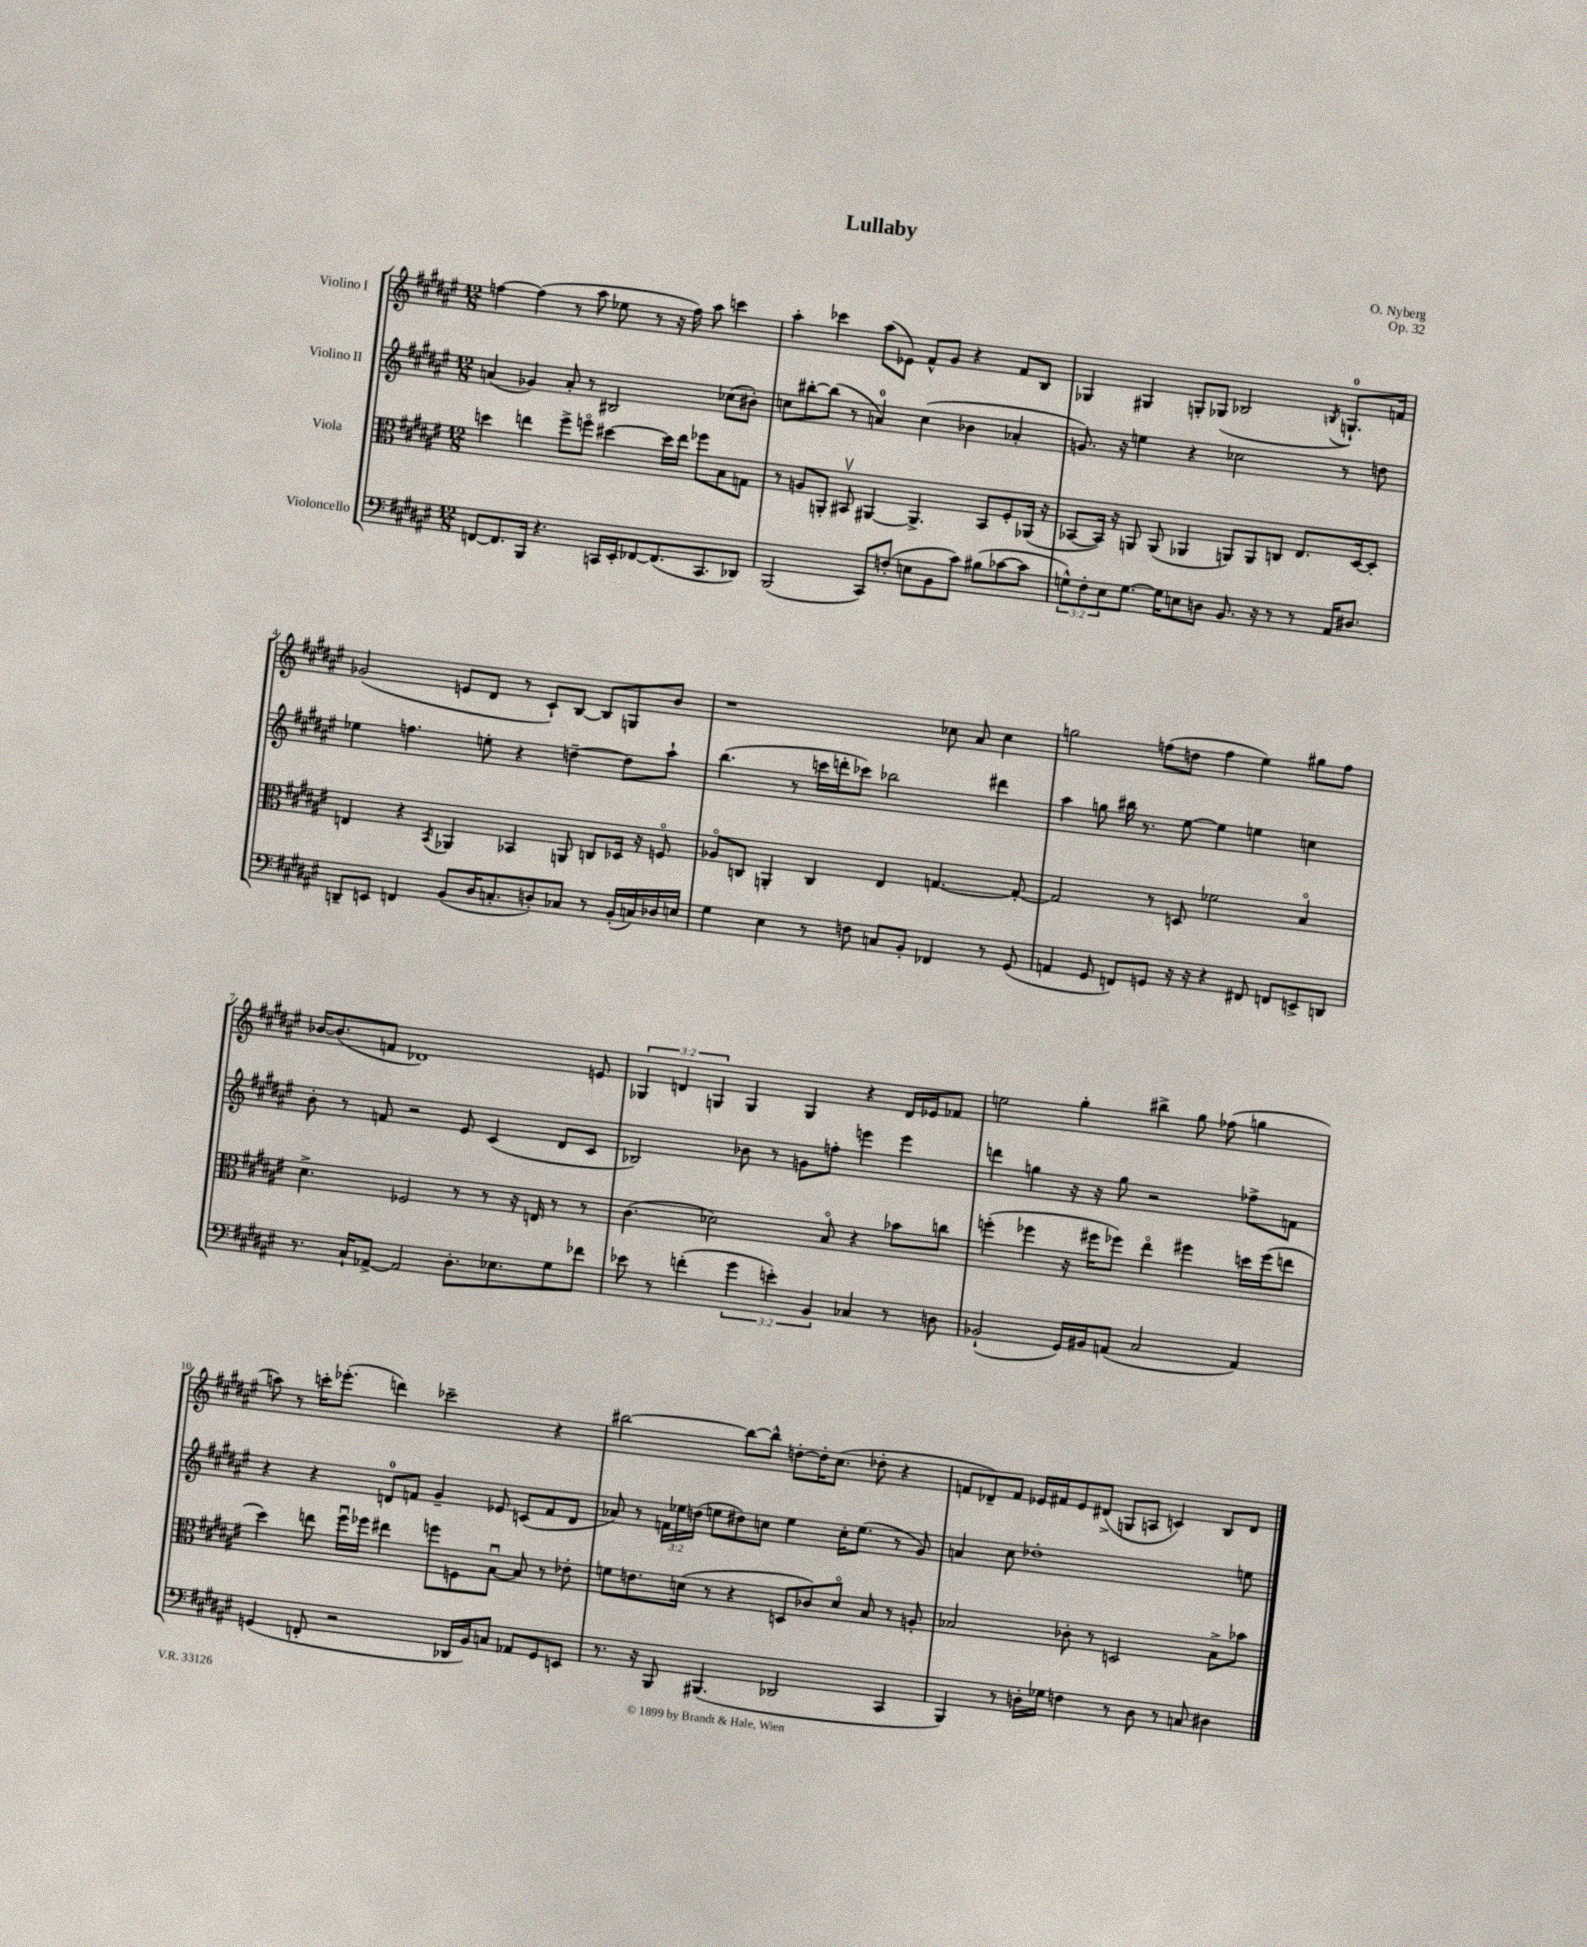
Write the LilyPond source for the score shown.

\header { title = "Lullaby" composer = "O. Nyberg" opus = "Op. 32" }
<<
\new StaffGroup <<
\new Staff = "s0" \with { instrumentName = "Violino I" } {
    \clef treble \key fis \major \numericTimeSignature \time 12/8 \override Staff.TupletNumber.text = #tuplet-number::calc-fraction-text
    f''4~ f''4( r8 ais''8 ees''8 r8 r16 f''16) ais''8 c'''4 |
    ais''4-. ces'''4 ais''8( ees'8) fis'8-^ gis'8 r4 fis'8 b8 |
    ges4 gis4 g8-. ges8( bes2 \acciaccatura { b8 } g8.-0-!) f'16 |
    ges'2( e'8 dis'8 r8 cis'8-!) b8~ b8 g8 b'8 |
    r1 ces''8 ais'8 ces''4 |
    g''2 f''8( d''8 f''4 eis''4) gis''8 f''8 |
    bes'16~ bes'8.( f'8 des'1) e'8 |
    \tuplet 3/2 { ges4 d'4 g4 } g4 g4 r4 d'16 ees'16 fes'8 |
    e''2 gis''4-. bis''4-> gis''8 fes''8( g''4 |
    a''8) r8 c'''16-. ees'''8.-.( d'''4) ces'''2-- r4 |
    bis''2~ bis''8~ bis''8-^ d''8~-. d''16-. cis''8.( des''8-. r4 |
    f'8 des'8--) f'8 ees'16 fis'16 ees'8 dis'8->( g8 a8 c'4) b8 dis'8 \bar "|." |
}
\new Staff = "s1" \with { instrumentName = "Violino II" } {
    \clef treble \key fis \major \numericTimeSignature \time 12/8 \override Staff.TupletNumber.text = #tuplet-number::calc-fraction-text
    a'4( ges'4) a'8-. r8 bis2 ces''8( bis'8-.) |
    c''8 bis''8~-. bis''8( r8 a'4-0) c''4( bes'4 aes'4-. |
    g'8.) r16 e''4 r4 ces''2 r8 d''8 |
    ees''4 f''4. e''8-. r4 d''4~-- d''8 ais''8-! |
    b''4.( r8 c'''16 d'''16-. ces'''8) bes''2 dis'''4 |
    ais''4 g''8 bis''16 r8. eis''8~ eis''4 e''4 c''4 |
    b'8-. r8 f'8 r2 eis'8 cis'4( dis'8 cis'8 |
    bes2) bes'8 r8 g'8 f''8-. e'''4 e'''4 |
    d'''4 g''4 r16 r16 g''8 r2 fes''8-> f'8 |
    r4 r4 d'8-0 f'8 gis'4-- ees'8 c'8( f'8 d'8 |
    aes'8) r8 \tuplet 3/2 { f'16 ees''16 d''16( } e''8 dis''8) c''8 e''4 c''16-. e''8.( r8 gis'8) |
    a'4 cis''8 des''1-. e''8 \bar "|." |
}
\new Staff = "s2" \with { instrumentName = "Viola" } {
    \clef alto \key fis \major \numericTimeSignature \time 12/8
    d''4 e''4 fis''8-> f''8\flageolet dis''4~ dis''16 e''16 fes''8 b8 g8 |
    r8 a8 a,8-. bis,8\upbow ais,4~ ais,4.-> bis,8 fis8-. aes,16( r16 |
    bes,8~ bes,16) r16 a,8 a,8( aes,4 a,8) a,8 c8 eis8. dis16~ dis8-. |
    e4 r4 \acciaccatura { b,8 } aes,4 bes,4 a,8 c8 des16 r16 f8\flageolet |
    aes8\flageolet c8 a,4-. c4 eis4 g4.~ g8~-. |
    g2 r8 d8 fes'2 b4\flageolet |
    dis'4.-> fes2 r8 r8 r16 e16 r8 r8 |
    cis'4.( des'2) b8\flageolet r4 bes'8 c''8 |
    f''4-.( fes''4 r16 fis''16 fes''8) eis''4\flageolet fis''4 d''16 fis''16( e''8 |
    dis''4) e''8 fis''16\downbow fes''16 eis''4 f''8 f8 b8~\downbow b8 r8 ees'8-. |
    f'8 e'8. d'16( r8 r4 d8 ces'8) d'8\flageolet b8 r8 a8-. |
    bes2 ces'8-. r8 d2 bes8-> bes'8 \bar "|." |
}
\new Staff = "s3" \with { instrumentName = "Violoncello" } {
    \clef bass \key fis \major \numericTimeSignature \time 12/8 \override Staff.TupletNumber.text = #tuplet-number::calc-fraction-text
    f,8~ f,8. b,,16 r4. c,16 eis,16-. fes,8~ fes,8.( c,8. des,8) |
    b,,2( cis,8) f8-.( e8 b,8 cis'8) bis8( ces'8~ ces'8 |
    \tuplet 3/2 { g8-^) fis8-. eis8 } g8.~ g16 e8 d8 b,8. r16 r8 r8 ais,16 dis8. |
    d,8-- e,8 f,4 b,8( dis16 c8.-. d8-.) ces8 r8 b,16-.( c16) des16 e16 |
    gis4 eis4 r8 f8 c8 b,8-. fes,4 r8 gis,8( |
    a,4 gis,8 f,8) g,8 r16 r16 r4 fis,8 f,8 e,8-> d,8 |
    r8. cis16-! aes,8~-> aes,2 dis8.-. ees8. gis8 fes'8 |
    ees'8 r8 f'4-.( \tuplet 3/2 { gis'4 e'4-.) b,4 } ces4 r8 d8 |
    bes,2-!( gis,16) bis,16 a,8( cis2 a,4) |
    g,4( f,8-. r2 des,16 b,16) c8 aes,8 g,8 e,8 |
    r8. r16 b,,8 bis,,4.( des,2 cis,4 |
    b,,4) r8 d16-. ges16 f4 r8 d8 r8 c8 dis4 \bar "|." |
}
>>
>>
